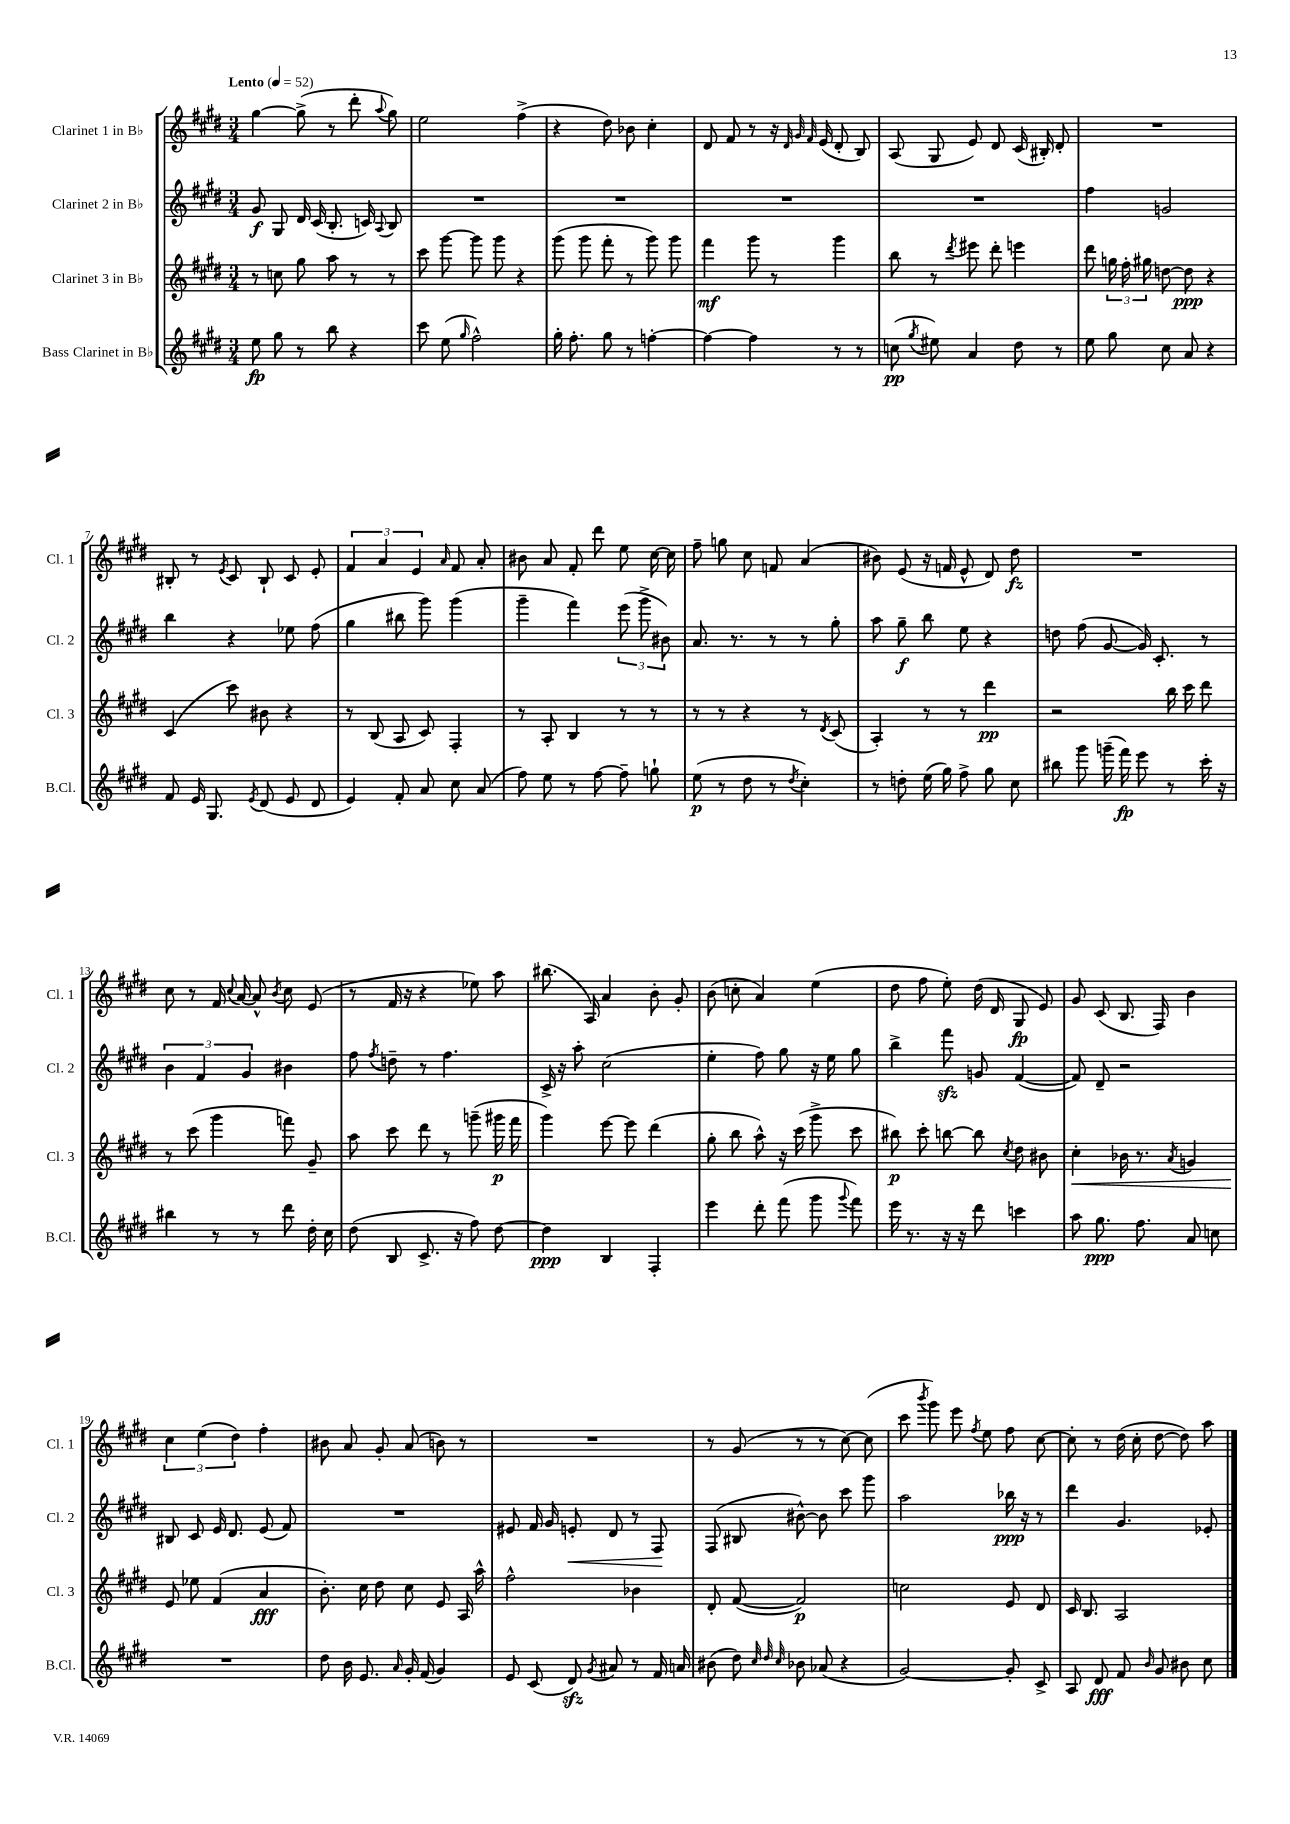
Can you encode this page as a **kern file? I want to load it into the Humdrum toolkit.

**kern	**dynam	**kern	**dynam	**kern	**dynam	**kern	**dynam
*part4	*part4	*part3	*part3	*part2	*part2	*part1	*part1
*staff4	*staff4	*staff3	*staff3	*staff2	*staff2	*staff1	*staff1
*I"Bass Clarinet in B♭	*	*I"Clarinet 3 in B♭	*	*I"Clarinet 2 in B♭	*	*I"Clarinet 1 in B♭	*
*I'B.Cl.	*	*I'Cl. 3	*	*I'Cl. 2	*	*I'Cl. 1	*
*clefG2	*	*clefG2	*	*clefG2	*	*clefG2	*
*k[f#c#g#d#]	*	*k[f#c#g#d#]	*	*k[f#c#g#d#]	*	*k[f#c#g#d#]	*
*M3/4	*	*M3/4	*	*M3/4	*	*M3/4	*
*MM52	*	*MM52	*	*MM52	*	*MM52	*
=1	=1	=1	=1	=1	=1	=1	=1
!	!	!	!	!	!	!LO:TX:a:B:t=Lento	!
8ee\	fp	8r	.	8g#/	f	[4gg#\	.
8gg#\	.	8ccn\	.	8G#/	.	.	.
8r	.	8gg#\	.	16d#/	.	(8gg#^\]	.
.	.	.	.	(16c#/	.	.	.
8bb\	.	8aa\	.	8.B'/	.	8r	.
4r	.	8r	.	.	.	8ddd#'\	.
.	.	.	.	16cn/)	.	.	.
.	.	.	.	8qqA/	.	8qqaa/	.
.	.	8r	.	8B/	.	8gg#\)	.
=2	=2	=2	=2	=2	=2	=2	=2
8ccc#\	.	8ccc#\	.	2.r	.	2ee\	.
(8ee\	.	[8ggg#\	.	.	.	.	.
16qqgg#/	.	.	.	.	.	.	.
2ff#^^\)	.	8ggg#\]	.	.	.	.	.
.	.	8ggg#\	.	.	.	.	.
.	.	4r	.	.	.	(4ff#^\	.
=3	=3	=3	=3	=3	=3	=3	=3
16gg#'\	.	(8ggg#\	.	2.r	.	4r	.
8.ff#'\	.	.	.	.	.	.	.
.	.	8ggg#\	.	.	.	.	.
8gg#\	.	8fff#'\	.	.	.	8dd#\)	.
8r	.	8r	.	.	.	8b-X\	.
[4ffn'\	.	8ggg#\)	.	.	.	4cc#'\	.
.	.	8ggg#\	.	.	.	.	.
=4	=4	=4	=4	=4	=4	=4	=4
4ff\_	.	4fff#\	mf	2.r	.	8d#/	.
.	.	.	.	.	.	8f#/	.
4ff\]	.	8ggg#\	.	.	.	8r	.
.	.	8r	.	.	.	16r	.
.	.	.	.	.	.	32qqd#/	.
.	.	.	.	.	.	32qqg#/	.
.	.	.	.	.	.	32qqf#/	.
.	.	.	.	.	.	(16e/	.
8r	.	4ggg#\	.	.	.	8d#'/	.
8r	.	.	.	.	.	8B/)	.
=5	=5	=5	=5	=5	=5	=5	=5
(8ccn\	pp	8bb\	.	2.r	.	(8A/	.
8qgg#/	.	.	.	.	.	.	.
8ee#X\)	.	8r	.	.	.	8G#/	.
.	.	8qddd#/	.	.	.	.	.
4a/	.	8eee#X\	.	.	.	8e/)	.
.	.	8ddd#'\	.	.	.	8d#/	.
8dd#\	.	4eeen\	.	.	.	(16c#/	.
.	.	.	.	.	.	16B#X'/)	.
8r	.	.	.	.	.	8d#'/	.
=6	=6	=6	=6	=6	=6	=6	=6
8ee\	.	8ddd#\	.	4ff#\	.	2.r	.
8gg#\	.	24ggn\	.	.	.	.	.
.	.	24ff#'\	.	.	.	.	.
.	.	24gg#X\	.	.	.	.	.
8cc#\	.	[8ddn\	.	2gn/	.	.	.
8a/	.	8dd\]	ppp	.	.	.	.
4r	.	4r	.	.	.	.	.
!!LO:LB:g=z
=7	=7	=7	=7	=7	=7	=7	=7
8f#/	.	(4c#/	.	4bb\	.	8B#X'/	.
16e/	.	.	.	.	.	8r	.
8.G#/	.	.	.	.	.	.	.
.	.	.	.	.	.	8qe/	.
.	.	8ccc#\)	.	4r	.	8c#/	.
8qe/	.	.	.	.	.	.	.
(8d#/	.	8b#X\	.	.	.	8B#`/	.
8e/	.	4r	.	8ee-X\	.	8c#/	.
8d#/	.	.	.	(8ff#\	.	8e'/	.
=8	=8	=8	=8	=8	=8	=8	=8
4e/)	.	8r	.	4gg#\	.	6f#/	.
.	.	(8B/	.	.	.	.	.
.	.	.	.	.	.	6a/	.
8f#'/	.	8A/	.	8bb#X\	.	.	.
.	.	.	.	.	.	6e/	.
8a/	.	8c#/)	.	8ggg#\)	.	.	.
.	.	.	.	.	.	16qqa/	.
8cc#\	.	4F#'/	.	(4ggg#\	.	8f#/	.
(8a/	.	.	.	.	.	8a'/	.
=9	=9	=9	=9	=9	=9	=9	=9
8ff#\)	.	8r	.	4ggg#~\	.	8b#X\	.
8ee\	.	8A'/	.	.	.	8a/	.
8r	.	4B/	.	4fff#\)	.	8f#'/	.
[8ff#\	.	.	.	.	.	8ddd#\	.
8ff#~\]	.	8r	.	(12eee\	.	8ee\	.
.	.	.	.	12ggg#^\	.	.	.
8ggn`\	.	8r	.	.	.	[16cc#\	.
.	.	.	.	12b#X\)	.	.	.
.	.	.	.	.	.	16cc#\]	.
=10	=10	=10	=10	=10	=10	=10	=10
(8ee\	p	8r	.	8.a/	.	8ff#~\	.
8r	.	8r	.	.	.	8ggn\	.
.	.	.	.	8.r	.	.	.
8dd#\	.	4r	.	.	.	8cc#\	.
8r	.	.	.	8r	.	8fn/	.
8qdd#/	.	.	.	.	.	.	.
4cc#'\)	.	8r	.	8r	.	(4a/	.
.	.	8qd#/	.	.	.	.	.
.	.	(8c#/	.	8gg#'\	.	.	.
=11	=11	=11	=11	=11	=11	=11	=11
8r	.	4A'/)	.	8aa\	.	8b#X\)	.
8ddn'\	.	.	.	8gg#~\	f	(8e/	.
(16ee\	.	8r	.	8bb\	.	16r	.
16gg#\)	.	.	.	.	.	16fn/	.
8ff#^\	.	8r	.	8ee\	.	8e^^/	.
8gg#\	.	4ddd#\	pp	4r	.	8d#/)	.
8cc#\	.	.	.	.	.	8dd#\	fz
=12	=12	=12	=12	=12	=12	=12	=12
8bb#X\	.	2r	.	8ddn\	.	2.r	.
8ggg#\	.	.	.	(8ff#\	.	.	.
(16gggn~\	.	.	.	[8g#/	.	.	.
16fff#\)	fp	.	.	.	.	.	.
8eee\	.	.	.	16g#/])	.	.	.
.	.	.	.	8.c#'/	.	.	.
8r	.	16bb\	.	.	.	.	.
.	.	16ccc#\	.	.	.	.	.
16ccc#'\	.	8ddd#\	.	8r	.	.	.
16r	.	.	.	.	.	.	.
!!LO:LB:g=z
=13	=13	=13	=13	=13	=13	=13	=13
4bb#X\	.	8r	.	6b\	.	8cc#\	.
.	.	(8ccc#\	.	.	.	8r	.
.	.	.	.	6f#/	.	.	.
8r	.	4ggg#\	.	.	.	16f#/	.
.	.	.	.	.	.	8qqcc#/	.
.	.	.	.	.	.	[16a/	.
.	.	.	.	6g#/	.	.	.
8r	.	.	.	.	.	8a^^/]	.
.	.	.	.	.	.	8qb/	.
8ddd#\	.	8fffn\)	.	4b#X\	.	8cc#\	.
16dd#'\	.	8g#~/	.	.	.	(8e/	.
16cc#\	.	.	.	.	.	.	.
=14	=14	=14	=14	=14	=14	=14	=14
(8dd#\	.	8aa\	.	8ff#\	.	8r	.
.	.	.	.	8qff#/	.	.	.
8B/	.	8ccc#\	.	8ddn~\	.	16f#/	.
.	.	.	.	.	.	16r	.
8.c#^/	.	8ddd#\	.	8r	.	4r	.
.	.	8r	.	4.ff#\	.	.	.
16r	.	.	.	.	.	.	.
8ff#\)	.	(8gggn~\	.	.	.	8ee-X\)	.
[8dd#\	.	16ggg#X\	p	.	.	8aa\	.
.	.	16fff#\	.	.	.	.	.
=15	=15	=15	=15	=15	=15	=15	=15
4dd#\]	ppp	4ggg#\)	.	16c#^/	.	(8.bb#X\	.
.	.	.	.	16r	.	.	.
.	.	.	.	8aa'\	.	.	.
.	.	.	.	.	.	16A/)	.
4B/	.	[8eee\	.	(2cc#\	.	4a/	.
.	.	8eee\]	.	.	.	.	.
4F#'/	.	(4ddd#\	.	.	.	8b'\	.
.	.	.	.	.	.	8g#'/	.
=16	=16	=16	=16	=16	=16	=16	=16
4eee\	.	8gg#'\	.	4ee'\	.	(8b\	.
.	.	8bb\	.	.	.	8ccn'\	.
8ddd#'\	.	8aa^^\)	.	8ff#\)	.	4a/)	.
(8fff#\	.	16r	.	8gg#\	.	.	.
.	.	(16ccc#\	.	.	.	.	.
8ggg#\	.	8ggg#^\	.	16r	.	(4ee\	.
.	.	.	.	16ee\	.	.	.
8qqggg#/	.	.	.	.	.	.	.
8fff#\)	.	8ccc#\	.	8gg#\	.	.	.
=17	=17	=17	=17	=17	=17	=17	=17
16eee\	.	8bb#X\)	p	4bb^\	.	8dd#\	.
8.r	.	.	.	.	.	.	.
.	.	8ccc#'\	.	.	.	8ff#\	.
16r	.	[8bbn\	.	8fff#zz\	.	8ee'\)	.
16r	.	.	.	.	.	.	.
8ddd#\	.	8bb\]	.	8gn/	.	(16dd#\	.
.	.	.	.	.	.	16d#/	.
.	.	8qcc#/	.	.	.	.	.
4cccn\	.	8dd#\	.	([4f#/	.	8G#/	fp
.	.	8b#X\	.	.	.	8e/)	.
=18	=18	=18	=18	=18	=18	=18	=18
!	!	!	!LO:HP:b	!	!	!	!
8aa\	.	4cc#'\	<	8f#/])	.	8g#/	.
8.gg#\	ppp	.	.	8d#~/	.	(8c#/	.
.	.	16b-X\	.	2r	.	8.B/	.
8.ff#\	.	8.r	.	.	.	.	.
.	.	.	.	.	.	16F#/)	.
.	.	8qa/	.	.	.	.	.
8a/	.	4gn/	.	.	.	4b\	.
8ccn\	.	.	.	.	.	.	.
!!LO:LB:g=z
=19	=19	=19	=19	=19	=19	=19	=19
2.r	.	8e/	.	8B#X/	.	6cc#\	.
.	.	8ee-X\	[	8c#/	.	.	.
.	.	.	.	.	.	(6ee\	.
.	.	(4f#/	.	16e/	.	.	.
.	.	.	.	8.d#/	.	.	.
.	.	.	.	.	.	6dd#\)	.
.	.	4a/	fff	(8e/	.	4ff#'\	.
.	.	.	.	8f#/)	.	.	.
=20	=20	=20	=20	=20	=20	=20	=20
8dd#\	.	8.b'\)	.	2.r	.	8b#X\	.
16b\	.	.	.	.	.	8a/	.
8.e/	.	16cc#\	.	.	.	.	.
.	.	8dd#\	.	.	.	8g#'/	.
16qqa/	.	.	.	.	.	.	.
16g#'/	.	8cc#\	.	.	.	(8a/	.
(16f#/	.	.	.	.	.	.	.
4g#/)	.	8e/	.	.	.	8bn\)	.
.	.	16A/	.	.	.	8r	.
.	.	16aa^^\	.	.	.	.	.
=21	=21	=21	=21	=21	=21	=21	=21
8e/	.	2ff#^^\	.	8e#X/	.	2.r	.
(8c#/	.	.	.	16f#/	.	.	.
.	.	.	.	16g#/	.	.	.
!	!	!	!	!	!LO:HP:b	!	!
8d#zz/)	.	.	.	8en'/	<	.	.
8qg#/	.	.	.	.	.	.	.
8a#X/	.	.	.	8d#/	.	.	.
8r	.	4b-X\	.	8r	.	.	.
16f#/	.	.	.	8F#/	.	.	.
16an/	.	.	.	.	.	.	.
.	.	.	.	.	[	.	.
=22	=22	=22	=22	=22	=22	=22	=22
(8b#X\	.	8d#'/	.	(8F#/	.	8r	.
8dd#\)	.	([8f#/	.	8B#X/	.	(8g#/	.
32qqcc#/	.	.	.	.	.	.	.
32qqdd#/	.	.	.	.	.	.	.
32qqcc#/	.	.	.	.	.	.	.
8b-X\	.	2f#/])	p	[8b#X^^\)	.	8r	.
(8a-X/	.	.	.	8b#\]	.	8r	.
4r	.	.	.	8ccc#\	.	[8cc#\)	.
.	.	.	.	8ggg#\	.	(8cc#\]	.
=23	=23	=23	=23	=23	=23	=23	=23
[2g#/)	.	2ccn\	.	2aa\	.	8ccc#\	.
.	.	.	.	.	.	8qbbb/	.
.	.	.	.	.	.	8ggg#\)	.
.	.	.	.	.	.	8eee\	.
.	.	.	.	.	.	8qff#/	.
.	.	.	.	.	.	8ee\	.
8g#'/]	.	8e/	.	16bb-X\	ppp	8ff#\	.
.	.	.	.	16r	.	.	.
8c#^/	.	8d#/	.	8r	.	[8cc#\	.
=24	=24	=24	=24	=24	=24	=24	=24
8A/	.	16c#/	.	4ddd#\	.	8cc#'\]	.
.	.	8.B/	.	.	.	.	.
8d#/	fff	.	.	.	.	8r	.
8f#/	.	2A/	.	4.g#/	.	(16dd#\	.
.	.	.	.	.	.	16cc#'\	.
16qqb/	.	.	.	.	.	.	.
8g#/	.	.	.	.	.	[8dd#\	.
8b#X\	.	.	.	.	.	8dd#\])	.
8cc#\	.	.	.	8e-X'/	.	8aa\	.
==	==	==	==	==	==	==	==
*-	*-	*-	*-	*-	*-	*-	*-
